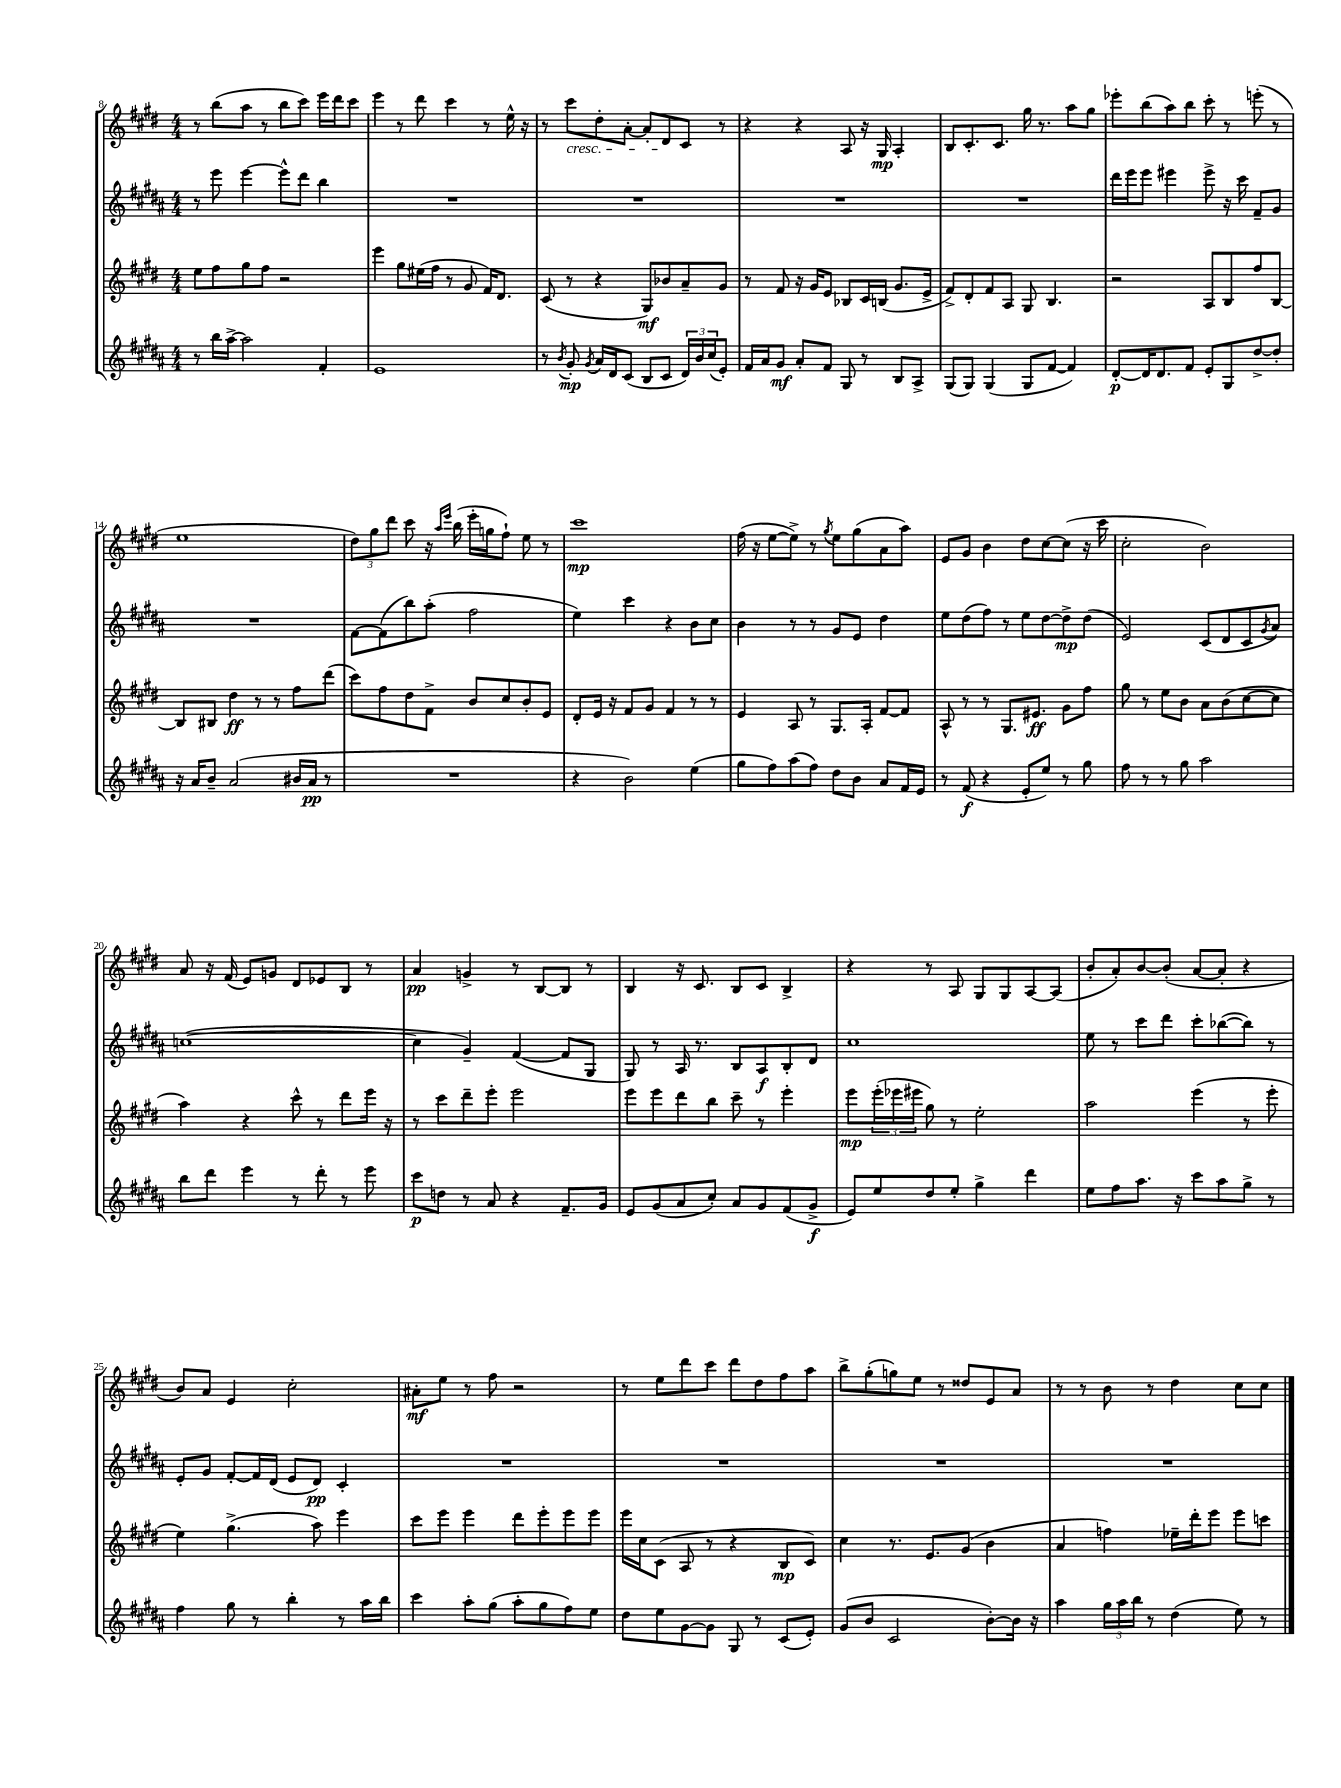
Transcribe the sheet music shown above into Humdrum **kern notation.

**kern	**kern	**kern	**kern
*staff4	*staff3	*staff2	*staff1
*clefG2	*clefG2	*clefG2	*clefG2
*k[f#c#g#d#a#]	*k[f#c#g#d#]	*k[f#c#g#d#a#]	*k[f#c#g#d#]
*M4/4	*M4/4	*M4/4	*M4/4
8r	8ee\L	8r	8r
16bb\LL	8ff#\	8eee\	(8bb\L
[16aa#^\JJ	.	.	.
2aa#\]	8gg#\	[4eee\	8aa\J
.	8ff#\J	.	8r
.	2r	8eee^^\]L	8bb\L
.	.	8ddd#\J	8ccc#\J)
4f#'/	.	4bb\	16eee\LL
.	.	.	16ddd#\J
.	.	.	8ccc#\J
=	=	=	=
1e	4eee\	1r	4eee\
.	8gg#\L	.	8r
.	(16ee#\L	.	8ddd#\
.	16ff#\JJ	.	.
.	8r	.	4ccc#\
.	8g#/	.	.
.	16f#/LK)	.	8r
.	8.d#/J	.	.
.	.	.	16ee^^\
.	.	.	16r
=	=	=	=
8r	(8c#/	1r	8r
8qb/	.	.	.
8g#'/	8r	.	8ccc#\L
8qg#/	.	.	.
16a#/LL	4r	.	8dd#'\
16d#/J	.	.	.
(8c#/J	.	.	[8a'\J
8B/L	8G#/L)	.	8a'/]L
8c#/J	8b-/	.	8d#/
24d#/LL)	8a~/	.	8c#/J
24b/	.	.	.
(24cc#/J	.	.	.
8e'/J)	8g#/J	.	8r
=	=	=	=
16f#/LL	8r	1r	4r
16a#/J	.	.	.
8g#/J	8f#/	.	.
8a#'/L	16r	.	4r
.	16g#/LK	.	.
8f#/J	8e/J	.	.
8G#/	8B-/L	.	8A/
8r	16c#/L	.	16r
.	(16B/JJ	.	16G#/
8B/L	8.g#/L	.	4A'/
8A#^/J	.	.	.
.	16e^/Jk	.	.
=	=	=	=
(8G#/L	8f#^/L)	1r	8B/L
8G#/J)	8d#'/	.	8.c#'/
(4G#/	8f#/	.	.
.	.	.	8.c#/J
.	8A/J	.	.
8G#/L	8G#/	.	16gg#\
.	.	.	8.r
[8f#/J	4.B/	.	.
4f#/])	.	.	8aa\L
.	.	.	8gg#\J
=	=	=	=
[8d#'/L	2r	16ddd#\LL	8eee-'\L
.	.	16eee\J	.
16d#/]K	.	8eee\J	(8bb\
8.d#/	.	.	.
.	.	4eee#\	8aa\)
8f#/J	.	.	8bb\J
8e'/L	8A/L	8eee#^\	8ccc#'\
8G#/	8B/	16r	8r
.	.	16ccc#\	.
[8dd#^/	8ff#/	8f#~/L	(8eee'\
8dd#'/]J	[8B/J	8g#/J	8r
=	=	=	=
16r	8B/]L	1r	1ee
16a#/LK	.	.	.
8b~/J	8B#/J	.	.
(2a#/	4dd#\	.	.
.	8r	.	.
.	8r	.	.
16b#/LL	8ff#\L	.	.
16a#/JJ	.	.	.
8r	(8ddd#\J	.	.
=	=	=	=
1r	8ccc#\L)	[8f#\L	12dd#\L)
.	.	.	12gg#\
.	8ff#\	(8f#\]	.
.	.	.	12ddd#\J
.	8dd#\	8bb\)	8ccc#\
.	8f#^\J	(8aa#'\J	16r
.	.	.	16qqaa/LL
.	.	.	16qqeee/JJ
.	.	.	(16bb\
.	8b/L	2ff#\	16eee'\LL
.	.	.	16gg\J
.	8cc#/	.	8ff#`\J)
.	8b'/	.	8ee\
.	8e/J	.	8r
=	=	=	=
4r	8d#'/L	4ee\)	1ccc#
.	16e/Jk	.	.
.	16r	.	.
2b\)	8f#/L	4ccc#\	.
.	8g#/J	.	.
.	4f#/	4r	.
(4ee\	8r	8b\L	.
.	8r	8cc#\J	.
=	=	=	=
8gg#\L	4e/	4b\	(16ff#\
.	.	.	16r
8ff#\)	.	.	[8ee\L
(8aa#\	8A/	8r	8ee^\]J)
8ff#\J)	8r	8r	8r
.	.	.	8qgg#/
8dd#\L	8.G#/L	8g#/L	8ee\L
8b\J	.	8e/J	(8gg#\
.	16A'/Jk	.	.
8a#/L	[8f#/L	4dd#\	8a\
16f#/L	8f#/]J	.	8aa\J)
16e/JJ	.	.	.
=	=	=	=
8r	8A^^/	8ee\L	8e/L
(8f#/	8r	(8dd#\	8g#/J
4r	8r	8ff#\J)	4b\
.	8.G#/L	8r	.
8e'/L	.	8ee\L	8dd#\L
.	8.e#/J	.	.
8ee/J)	.	[8dd#\	[8cc#\
8r	8g#\L	8dd#^\]	(8cc#\]J
8gg#\	8ff#\J	(8dd#\J	16r
.	.	.	16ccc#\
=	=	=	=
8ff#\	8gg#\	2e/)	2cc#'\
8r	8r	.	.
8r	8ee\L	.	.
8gg#\	8b\J	.	.
2aa#\	8a\L	(8c#/L	2b\)
.	(8b\	8d#/	.
.	[8cc#\	8c#/	.
.	.	8qg#/	.
.	8cc#\]J	8a#/J)	.
=	=	=	=
8bb\L	4aa\)	([1cc	8a/
8ddd#\J	.	.	16r
.	.	.	(16f#/
4eee\	4r	.	8e/L)
.	.	.	8g/J
8r	8ccc#^^\	.	8d#/L
8ddd#'\	8r	.	8e-/
8r	8ddd#\L	.	8B/J
8eee\	16eee\Jk	.	8r
.	16r	.	.
=	=	=	=
8ccc#\L	8r	4cc\]	4a/
8dd\J	8ccc#\L	.	.
8r	8ddd#~\	4g#~/)	4g^/
8a#/	8eee'\J	.	.
4r	2eee\	([4f#/	8r
.	.	.	[8B/L
8.f#~/L	.	8f#/]L	8B/]J
.	.	8G#/J	8r
16g#/Jk	.	.	.
=	=	=	=
8e/L	8eee\L	8G#/)	4B/
(8g#/	8eee\	8r	.
8a#/	8ddd#\	16A#/	16r
.	.	8.r	8.c#/
8cc#'/J)	8bb\J	.	.
8a#/L	8ccc#~\	8B/L	8B/L
8g#/	8r	8A#/	8c#/J
(8f#/	4eee'\	8B'/	4B^/
8g#^/J	.	8d#/J	.
=	=	=	=
8e/L)	8eee\L	1cc#	4r
8ee/	(24eee'\L	.	.
.	24eee-\	.	.
.	24eee#\JJ	.	.
8dd#/	8gg#\)	.	8r
8ee'/J	8r	.	8A/
4gg#^\	2ee'\	.	8G#/L
.	.	.	8G#/
4ddd#\	.	.	[8A/
.	.	.	(8A/]J
=	=	=	=
8ee\L	2aa\	8ee\	8b'/L
8ff#\	.	8r	8a'/)
8.aa#\J	.	8ccc#\L	[8b/
.	.	8ddd#\J	(8b'/]J
16r	.	.	.
8ccc#\L	(4eee\	8ccc#'\L	[8a/L
8aa#\	.	([8bb-\	8a'/]J
8gg#^\J	8r	8bb-\]J)	4r
8r	8eee'\	8r	.
=	=	=	=
4ff#\	4ee\)	8e'/L	8b/L)
.	.	8g#/J	8a/J
8gg#\	(4.gg#^\	[8f#'/L	4e/
8r	.	16f#/]L	.
.	.	(16d#/JJ	.
4bb'\	.	8e/L	2cc#'\
.	8aa\)	8d#/J)	.
8r	4eee\	4c#'/	.
16aa#\LL	.	.	.
16bb\JJ	.	.	.
=	=	=	=
4ccc#\	8ccc#\L	1r	8a#'\L
.	8eee\J	.	8ee\J
8aa#'\L	4eee\	.	8r
(8gg#\J	.	.	8ff#\
8aa#'\L	8ddd#\L	.	2r
8gg#\	8eee'\	.	.
8ff#\)	8eee\	.	.
8ee\J	8eee\J	.	.
=	=	=	=
8dd#\L	16eee\LL	1r	8r
.	16cc#\J	.	.
8ee\	(8c#\J	.	8ee\L
[8g#\	8A/	.	8ddd#\
8g#\]J	8r	.	8ccc#\J
8G#/	4r	.	8ddd#\L
8r	.	.	8dd#\
(8c#/L	8B/L	.	8ff#\
8e'/J)	8c#/J)	.	8aa\J
=	=	=	=
(8g#/L	4cc#\	1r	8bb^\L
8b/J	.	.	(8gg#'\
2c#/	8.r	.	8gg\)
.	.	.	8ee\J
.	8.e/L	.	.
.	.	.	8r
.	(8g#/J	.	8dd##/L
[8b'\L)	4b\	.	8e/
16b\]Jk	.	.	8a/J
16r	.	.	.
=	=	=	=
4aa#\	4a/	1r	8r
.	.	.	8r
24gg#\LL	4ff\)	.	8b\
24aa#\	.	.	.
24bb\JJ	.	.	.
8r	.	.	8r
(4dd#\	16ee-~\LL	.	4dd#\
.	16ddd#'\J	.	.
.	8eee\J	.	.
8ee\)	8eee\L	.	8cc#\L
8r	8ccc\J	.	8cc#\J
==	==	==	==
*-	*-	*-	*-
